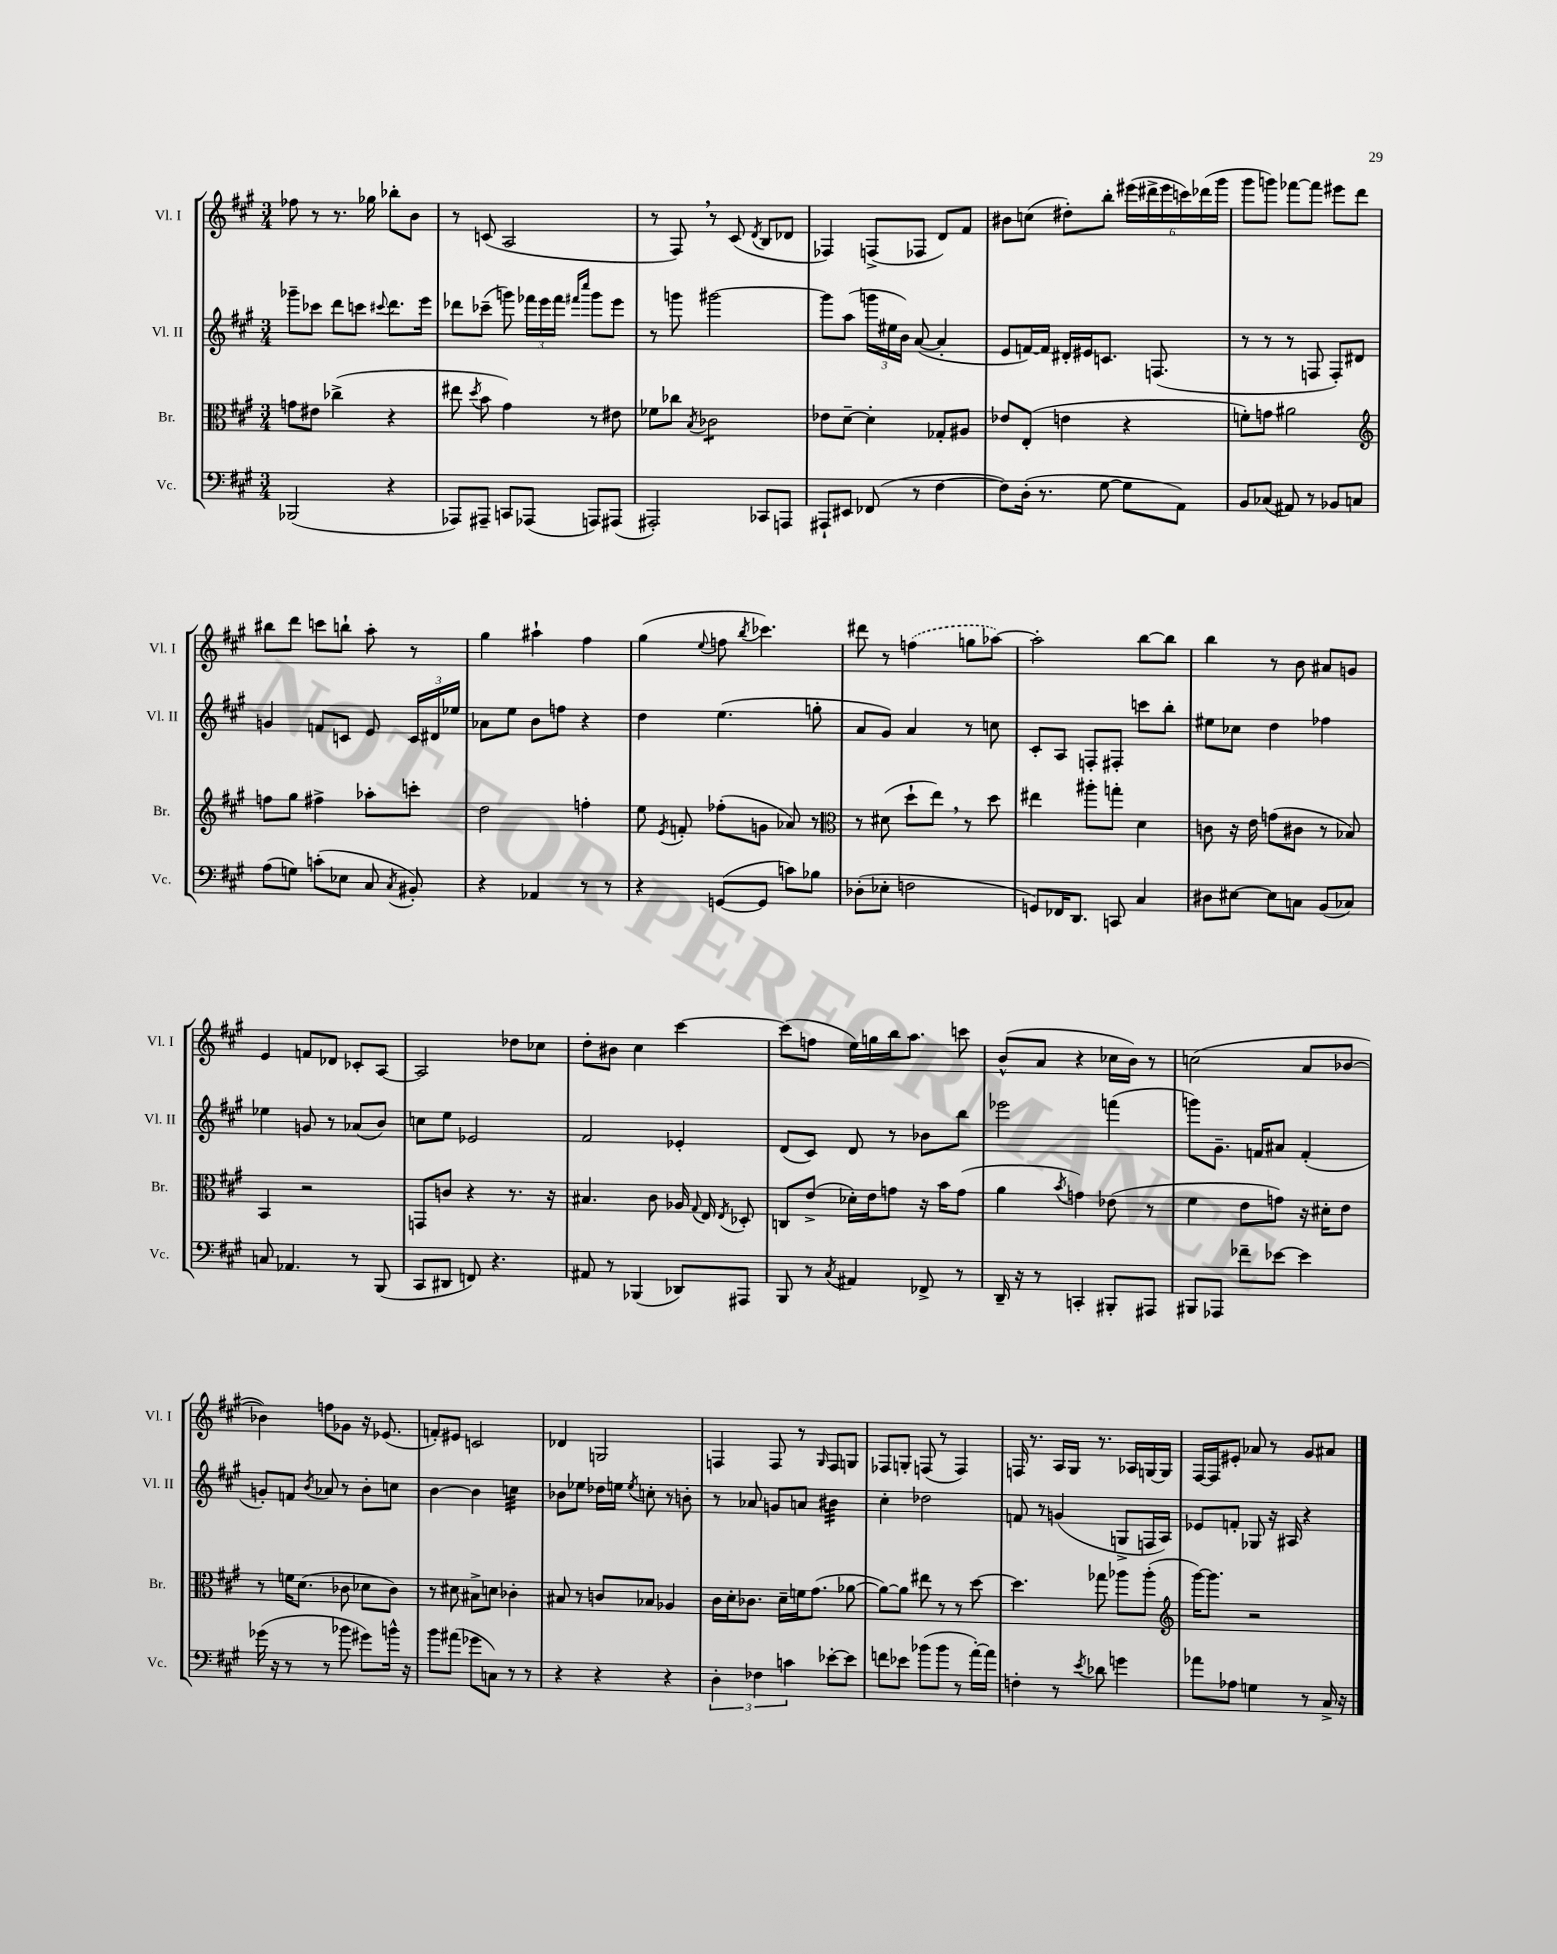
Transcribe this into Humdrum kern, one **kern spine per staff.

**kern	**kern	**kern	**kern
*staff4	*staff3	*staff2	*staff1
*clefF4	*clefC3	*clefG2	*clefG2
*k[f#c#g#]	*k[f#c#g#]	*k[f#c#g#]	*k[f#c#g#]
*M3/4	*M3/4	*M3/4	*M3/4
(2BBB-	8g	8ggg-~	8ff-
.	8e#	8ccc-	8r
.	(4cc-^	8ddd	8.r
.	.	8ccc	.
.	.	.	16gg-
.	.	8qqccc#	.
4r	4r	8.ddd	8bb-'
.	.	.	8b
.	.	16eee	.
=	=	=	=
8AAA-)	8ee#	8ddd-	8r
.	8qdd	.	.
8AAA#~	8b	(8ccc-~	(8c
8CC	4g#)	8ggg)	2A
(8AAA-	.	24fff-	.
.	.	24eee	.
.	.	24fff-	.
.	.	16qqfff#	.
.	.	16qqcccc#	.
8AAA)	8r	8ggg	.
(8AAA#	8e#	8eee	.
=	=	=	=
2AAA#')	8f-	8r	8r
.	8cc-	8ggg	8F#)
.	8qB	.	.
.	2c-	[2ggg#	8r
.	.	.	(8c#
.	.	.	8qd
8CC-	.	.	8B
8AAA	.	.	8d-
=	=	=	=
8AAA#`	8e-	8ggg#]	4F-)
8EE#	[8d~	(8aa	.
(8FF-	4d']	24ggg	(8F^
.	.	24ee#	.
.	.	24b)	.
8r	.	([8a	8F-
[4F#	8G-'	4a']	8d)
.	8A#	.	8f#
=	=	=	=
8F#])	8e-	8e	8b#
(16D'	(8E'	[16f)	(8cc
8.r	.	16f]	.
.	4e	16d#'	8dd#')
.	.	16e#	.
[8G#	.	8.c	8bb'
8G#]	4r	.	(24eee#
.	.	.	24ddd#^
.	.	(8.F	.
.	.	.	24eee#
8AA)	.	.	24ccc)
.	.	.	(24ddd-
.	.	.	24ggg#
=	=	=	=
8BB	8f')	8r	8ggg#
(8C-	8g	8r	8ggg)
8AA#)	2a#	8r	[8fff-
8r	.	8F	8fff-]
8BB-	.	8F')	8eee#
8C	.	8d#	8ddd
=	=	=	=
*	*clefG2	*	*
(8A	8ff	4g	8bb#
8G)	8gg#	.	8ddd
(8c'	4ff#^	8f	8ccc
8E-	.	8c	8bb`
8C#	8aa-'	8e	8aa'
8qC#	.	.	.
8BB#')	8ccc'	24c	8r
.	.	24d#	.
.	.	24ee-	.
=	=	=	=
4r	2dd	8a-	4gg#
.	.	8ee	.
4AA-	.	8b	4aa#`
.	.	8ff	.
8r	4ff'	4r	4ff#
8r	.	.	.
=	=	=	=
4r	8ee	4dd	(4gg#
.	8qe	.	.
.	8f'	.	.
.	.	.	8qqee
([8GG	(8ff-'	(4.ee	8ff
.	.	.	8qbb
8GG]	8g	.	4.ccc-)
8c)	8a-)	.	.
8B-	8r	8gg'	.
=	=	=	=
*	*clefC3	*	*
(8D-'	8r	8a	8ddd#
8E-'	(8d#	8g#)	8r
2F	8dd`	4a	(4ff
.	8ee)	.	.
.	8r	8r	8gg
.	8dd	8cc	[8aa-)
=	=	=	=
8GG)	4ee#	8c#'	2aa-']
16FF-	.	8A	.
8.DD	.	.	.
.	8aa#'	8F'	.
8CC	8gg'	8F#'	.
4C#	4d	8ccc	[8bb
.	.	8bb'	8bb]
=	=	=	=
8D#	8c	8ee#	4bb
[8E#	16r	8cc-	.
.	16e	.	.
8E#]	(8g	4dd	8r
8C	8c#	.	8b
(8BB	8r	4ff-	8a#
8C-)	8B-)	.	8g
=	=	=	=
8C	4BB	4ee-	4e
4.AA-	.	.	.
.	2r	8g	8f
.	.	8r	8d-
8r	.	(8a-	8c-'
(8BBB	.	8b)	[8A
=	=	=	=
8CC#	8GG	8cc	2A]
8DD#	8c	8ee	.
8FF)	4r	2e-	.
4.r	.	.	.
.	8.r	.	8dd-
.	.	.	8cc-
.	16r	.	.
=	=	=	=
8AA#	4.B#	2f#	8dd'
8r	.	.	8b#
(4BBB-	.	.	4cc#
.	8c#	.	.
8DD-)	16A-	4e-'	[4ccc#
.	8qqG#	.	.
.	16E	.	.
.	8qE	.	.
8AAA#	8D-'	.	.
=	=	=	=
8BBB	8C	(8d	(8ccc#]
8r	(8e^	8c#)	8ff
8qC#	.	.	.
4AA#	16d-')	8d	16ee)
.	16e	.	16gg
.	8g	8r	16bb
.	.	.	8.aa
8FF-^	16r	8b-	.
.	16b	.	.
8r	(8g	8bb	8ccc
=	=	=	=
16DD~	4a	2eee-	(8b^^
16r	.	.	.
8r	.	.	8a
.	8qb	.	.
4CC'	4g)	.	4r
8BBB#'	(8e-	(4fff	16cc-
.	.	.	16b)
8AAA#	8r	.	8r
=	=	=	=
8BBB#	4f#	8ggg)	(2cc
8AAA-	.	8.g#~	.
8f-~	8e	.	.
.	.	16f	.
[8e-	8g)	8a#	.
4e-]	16r	(4f'	8a
.	16d#'	.	.
.	8e	.	[8b-
=	=	=	=
(16g-	8r	8g')	4b-])
16r	.	.	.
8r	16f	8f	.
.	(8.d	.	.
.	.	8qb	.
8r	.	8a-	8ff
8b-	8c-	8r	8g-
8g#)	8d-	8b'	16r
.	.	.	(8.e-
16b^^	8c-)	8cc	.
16r	.	.	.
=	=	=	=
8b	8r	[4b	8f')
(8a#	8d#	.	8e#
8g-	8B#^	4b]	2c
8C)	8d	.	.
8r	4c-'	4cc	.
8r	.	.	.
=	=	=	=
4r	8B#	8b-	4d-
.	8r	8ee-	.
4r	8c	16dd-	2G
.	.	16ee	.
.	.	8qee	.
.	8B-	8cc'	.
4r	4A-	8r	.
.	.	8b'	.
=	=	=	=
6D'	16c#	8r	4F
.	16d'	.	.
.	8.c-	8a-	.
6F-	.	.	.
.	.	8g	8F
.	16d~	.	.
6c	.	.	.
.	16f	8a	8r
.	(8.g#	.	.
.	.	.	16qqG#
[8e-'	.	4b#	8F
8e-]	[8a-	.	8G
=	=	=	=
8f	8a-_)	4cc#'	8F-
8e-	8a-]	.	8G'
(8b-	8ee#	2dd-	(8F
8b-	8r	.	8r
8r	8r	.	4F)
[16a')	[8dd	.	.
16a]	.	.	.
=	=	=	=
4F'	4.dd]	8f	16F
.	.	.	8.r
.	.	8r	.
8r	.	(4g	16A
.	.	.	16G#
8qe	.	.	.
8d-	8gg-	.	8.r
4g	8aa-	8G^	.
.	.	.	16A-
.	(8aa-'	16F	[16G
.	.	16A)	16G]
=	=	=	=
*	*clefG2	*	*
8a-	[16ggg#)	8e-	[16F#
.	8.ggg#]	.	16F#]
8A-	.	8f'	8e#'
4G	2r	8G-	8a-
.	.	16r	8r
.	.	16A#	.
8r	.	4r	8g#
16C#^	.	.	8a#
16r	.	.	.
==	==	==	==
*-	*-	*-	*-
